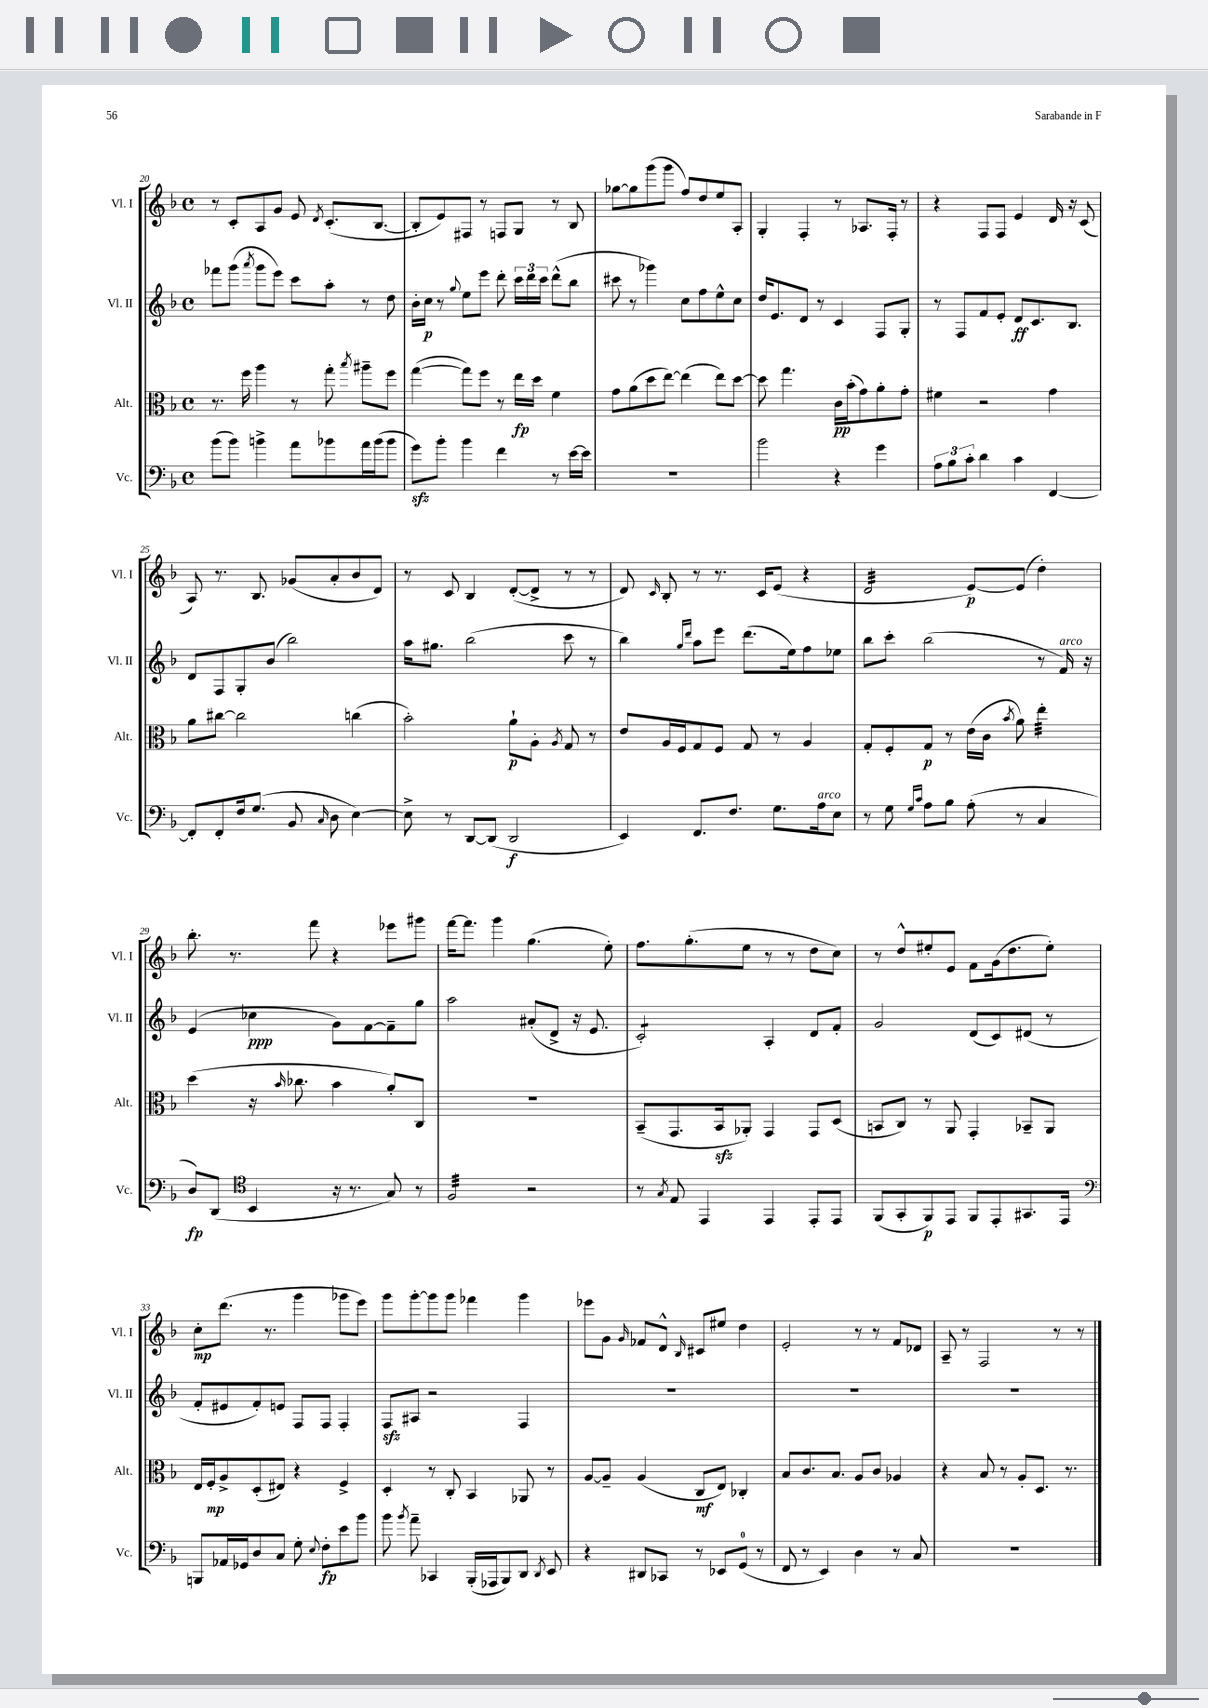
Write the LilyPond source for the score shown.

<<
\new StaffGroup <<
\new Staff = "s0" \with { instrumentName = "Vl. I" shortInstrumentName = "Vl. I" } {
    \clef treble \key f \major \defaultTimeSignature \time 4/4
    \autoBeamOff r8 c'8[-. a8 g'8] e'8 \acciaccatura { d'8 } c'8.[-.( bes8.]~ |
    bes8[-. e'8) fis8] r8 f8[ g8] r8 bes8 |
    ges''8[~ ges''8 g'''8( g'''8] f''8[) d''8 e''8 a8]-. |
    g4-. f4-. r8 aes8.[ f16]-. r8 |
    r4 f8[ f8] e'4 d'16 r16 c'8( |
    a8) r8. bes8. ges'8[( a'8-. bes'8 d'8]) |
    r8 c'8 bes4 d'8[~-.( d'8]-> r8 r8 |
    d'8) \grace { c'16 } bes8-. r8 r8. c'16[ e'8]( r4 |
    d'2:32 e'8[~\p) e'8]( d''4-.) |
    bes''8.-. r8. f'''8 r4 ees'''8[ gis'''8] |
    f'''16[~ f'''8.] g'''4 g''4.( e''8-.) |
    f''8.[ g''8.-.( e''8] r8 r8 d''8[ c''8]) |
    r8 d''8[-^ eis''8-. e'8] f'8[ g'16( d''8. eis''8]-.) |
    c''8[-.\mp d'''8.]( r8. g'''4 ges'''8[ e'''8]) |
    g'''8[ g'''8~-. g'''8 g'''8] fes'''4 g'''4 |
    ees'''8[ g'8] \grace { g'16 } fes'8[ d'8]-^ \grace { bes16 } cis'8[ eis''8] d''4 |
    e'2-. r8 r8 f'8[ des'8] |
    a8-- r8 f2 r8 r8 \bar "|." |
}
\new Staff = "s1" \with { instrumentName = "Vl. II" shortInstrumentName = "Vl. II" } {
    \clef treble \key f \major \defaultTimeSignature \time 4/4
    \autoBeamOff fes'''8[ g'''8]( \acciaccatura { a'''8 } g'''8[ e'''8]) c'''8[ a''8]-. r8 d''8 |
    bes'16[-. c''16]\p r8 \appoggiatura { g''8 } e''8[ e'''8] d'''8-. \tuplet 3/2 { c'''16[ d'''16 c'''16] } d'''8[-^( bes''8] |
    cis'''8 r8 ges'''4) c''8[ f''8 e''8-^ c''8] |
    d''16[ e'8. d'8] r8 c'4 f8[ g8]-. |
    r8 f8[ f'8 e'8]-. d'8[\ff c'8. bes8.] |
    d'8[ f8 g8-. bes'8]( bes''2) |
    a''16[ gis''8.] bes''2( c'''8 r8 |
    bes''4) \grace { g''16[ d'''16] } a''8[ e'''8] d'''8.[( e''16) f''8 ees''8] |
    bes''8[ c'''8]-. bes''2( r8 f'16^\markup { \italic "arco" }) r16 |
    e'4( ces''4\ppp g'8[) f'8~ f'8-- g''8] |
    a''2 ais'8[-.( d'8]-> r16 e'8. |
    c'2:8-.) a4-. d'8[ f'8]-. |
    g'2 d'8[( c'8) dis'8]( r8 |
    f'8[-. eis'8 f'8-.) e'8] f8[ f8] f4-. |
    f8[\sfz ais8] r2 f4 |
    R1 |
    R1 |
    R1 \bar "|." |
}
\new Staff = "s2" \with { instrumentName = "Alt." shortInstrumentName = "Alt." } {
    \clef alto \key f \major \defaultTimeSignature \time 4/4
    \autoBeamOff r8. f''16 a''4 r8 g''8-. \acciaccatura { bes''8 } ais''8[-- f''8] |
    g''4~( g''8[) f''8] r8 e''16[\fp d''16] f'4 |
    g'8[ a'8( d''8 e''8]~) e''4( e''8[) d''8]~ |
    d''8 g''4. c'16[\pp bes'16-.( g'8) a'8-. g'8]-. |
    fis'4 r2 g'4 |
    a'8[ cis''8]~ cis''2 c''4( |
    bes'2-.) a'8[-!\p a8]-. \acciaccatura { a8 } g8 r8 |
    e'8[ a16 f16 g8 f8] g8 r8 a4 |
    g8[-. f8-. g8]\p r8 e'16[( c'16] \acciaccatura { bes'8 } a'8) e''4:32-. |
    d''4( r16 \grace { bes'16 } ces''8. bes'4 a'8[-.) c8] |
    R1 |
    bes,8[--( g,8. bes,16\sfz aes,8]-.) g,4 g,8[ d8]( |
    b,8[ c8]) r8 a,8 g,4-. bes,8[-- a,8] |
    e16[ f16-.\mp a8-> d8-.( eis8]) r4 f4-> |
    d4-. r8 c8-. bes,4 aes,8 r8 |
    a8[~ a8]-- a4( c8[\mf e8]) ces4-. |
    bes8[ c'8. bes8.] a8[ c'8] aes4 |
    r4 bes8 r8 a8[-. d8.] r8. \bar "|." |
}
\new Staff = "s3" \with { instrumentName = "Vc." shortInstrumentName = "Vc." } {
    \clef bass \key f \major \defaultTimeSignature \time 4/4
    \autoBeamOff bes'8[( bes'8]) b'4-> a'8[ bes'8 a'16 bes'16( bes'8] |
    g'8[\sfz) bes'8]-. bes'4 f'4 r8 e'16[~ e'16] |
    R1 |
    bes'2 r4 g'4 |
    \tuplet 3/2 { a8[ bes8 c'8]-. } d'4 c'4 f,4~ |
    f,8[-. f,8-. f16 g8.]( bes,8 \grace { c16 } d8 e4~) |
    e8-> r8 d,8[~ d,8]( d,2\f |
    e,4) f,8.[ f8.] g8.[ a16^\markup { \italic "arco" } e8] |
    r8 g8 \grace { g16[ c'16] } a8[ bes8] a8-.( r8 c4 |
    d8[\fp) d,8]( \clef tenor bes,4 r16 r8. g8) r8 |
    f2:32 r2 |
    r8 \acciaccatura { g8 } e8 e,4 e,4 e,8[-. e,8] |
    f,8[( g,8-. f,8\p) e,8] f,8[ e,8-. gis,8. e,16] |
    \clef bass b,,8[ aes,16 ges,16 d8 c8] g8-. \appoggiatura { e8 } f8[-.\fp e'8 bes'8] |
    bes'8 \acciaccatura { bes'8 } a'8-- ces,4 bes,,16[-.( aes,,16 bes,,8) d,8] \acciaccatura { d,8 } e,8 |
    r4 dis,8[ ces,8] r8 ees,8[ g,8]-0( r8 |
    f,8 r8 e,4) d4 r8 c8 |
    R1 \bar "|." |
}
>>
>>
\layout { \context { \Score currentBarNumber = #20 } }
